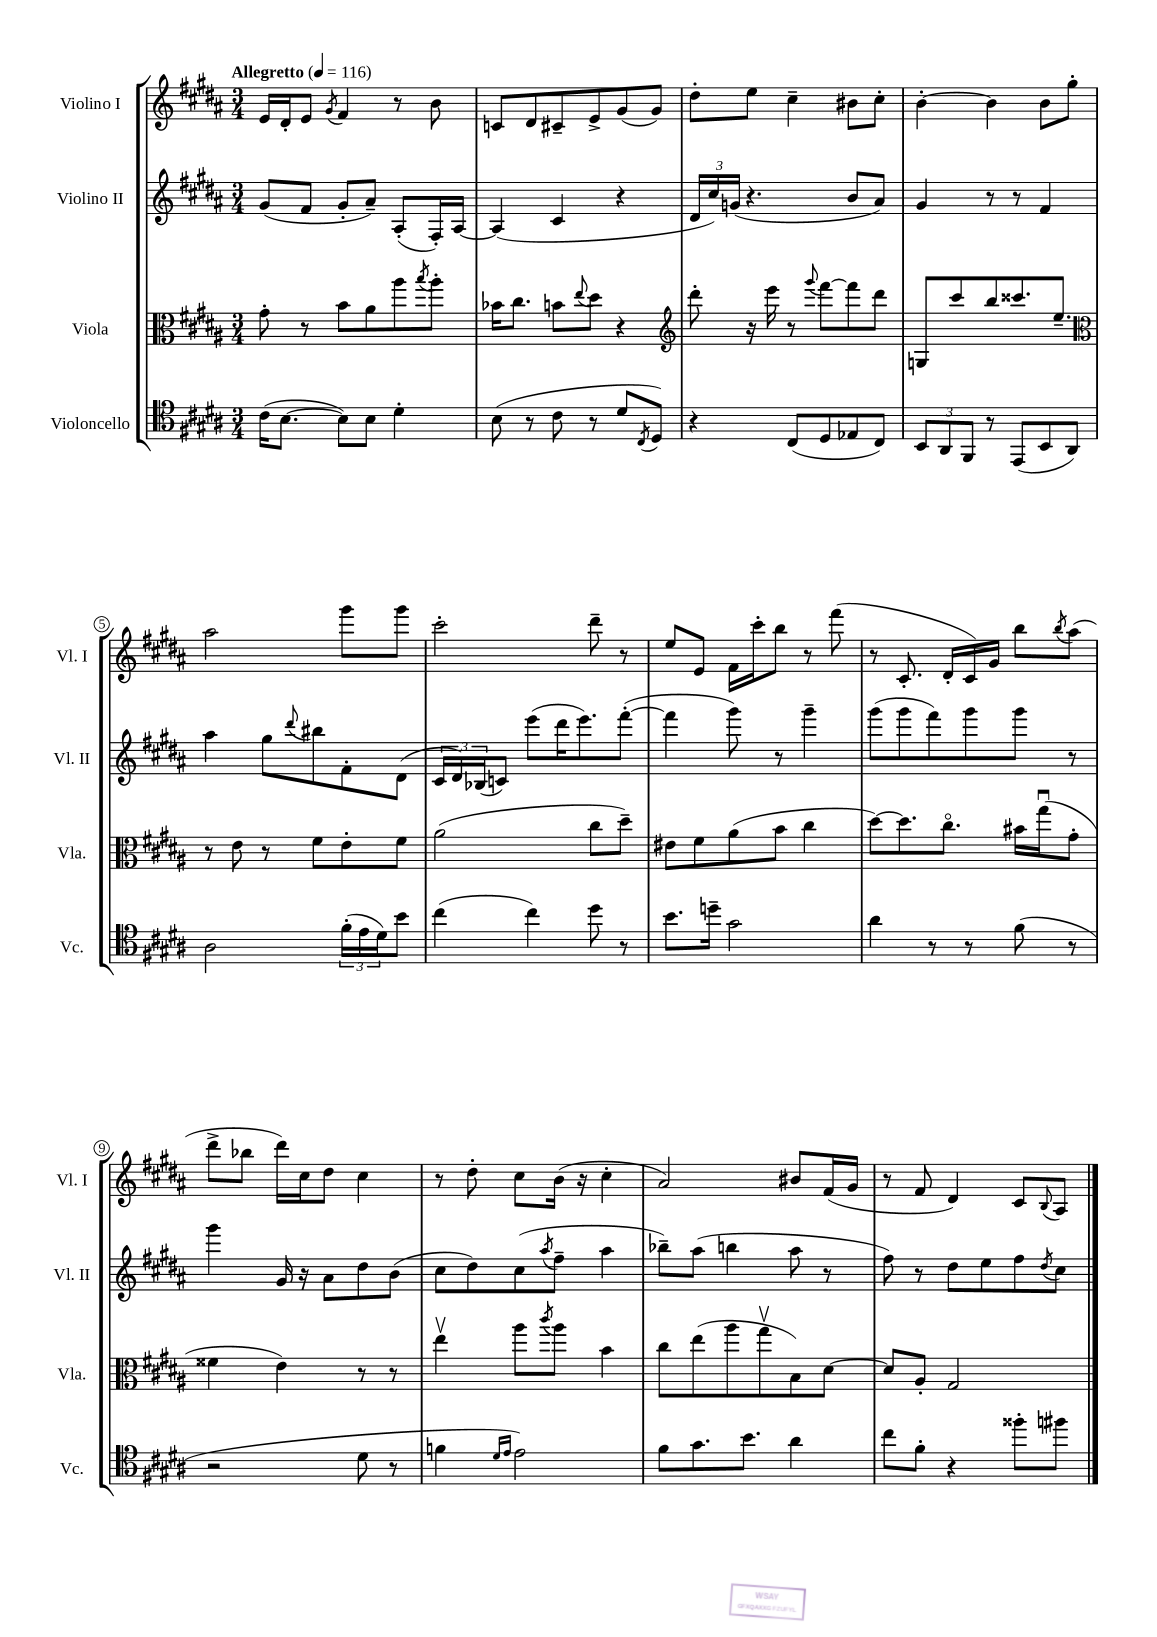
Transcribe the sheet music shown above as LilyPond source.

<<
\new StaffGroup <<
\new Staff = "s0" \with { instrumentName = "Violino I" shortInstrumentName = "Vl. I" } {
    \clef treble \key b \major \numericTimeSignature \time 3/4 \tempo "Allegretto" 4 = 116
    e'16 dis'16-. e'8 \acciaccatura { gis'8 } fis'4 r8 b'8 |
    c'8 dis'8 cis'8-- e'8-> gis'8( gis'8) |
    dis''8-. e''8 cis''4-- bis'8 cis''8-. |
    b'4~-. b'4 b'8 gis''8-. |
    ais''2 gis'''8 gis'''8 |
    cis'''2-. dis'''8-- r8 |
    e''8 e'8 fis'16 cis'''16-. b''8 r8 fis'''8( |
    r8 cis'8.-. dis'16-. cis'16) gis'16 b''8 \acciaccatura { b''8 } ais''8( |
    dis'''8-> bes''8 dis'''16) cis''16 dis''8 cis''4 |
    r8 dis''8-. cis''8 b'16( r16 cis''4-. |
    ais'2) bis'8 fis'16( gis'16 |
    r8 fis'8 dis'4) cis'8 \appoggiatura { b8 } ais8 \bar "|." |
}
\new Staff = "s1" \with { instrumentName = "Violino II" shortInstrumentName = "Vl. II" } {
    \clef treble \key b \major \numericTimeSignature \time 3/4
    gis'8( fis'8 gis'8-. ais'8--) ais8-.( fis16-.) ais16~ |
    ais4( cis'4 r4 |
    \tuplet 3/2 { dis'16 cis''16) g'16( } r4. b'8 ais'8) |
    gis'4 r8 r8 fis'4 |
    ais''4 gis''8 \appoggiatura { dis'''8 } bis''8 fis'8-. dis'8( |
    \tuplet 3/2 { cis'16 dis'16) bes16( } c'8) e'''8( dis'''16 e'''8.) fis'''8~-.( |
    fis'''4 gis'''8) r8 gis'''4-- |
    gis'''8( gis'''8 fis'''8) gis'''8 gis'''8 r8 |
    gis'''4 gis'16 r16 ais'8 dis''8 b'8( |
    cis''8 dis''8) cis''8( \acciaccatura { ais''8 } fis''8-- ais''4 |
    bes''8--) ais''8( b''4 ais''8 r8 |
    fis''8) r8 dis''8 e''8 fis''8 \acciaccatura { dis''8 } cis''8 \bar "|." |
}
\new Staff = "s2" \with { instrumentName = "Viola" shortInstrumentName = "Vla." } {
    \clef alto \key b \major \numericTimeSignature \time 3/4
    gis'8-. r8 b'8 ais'8 ais''8 \acciaccatura { b''8 } ais''8-. |
    bes'16 cis''8. b'8 \appoggiatura { e''8 } dis''8 r4 |
    \clef treble dis'''8-. r16 e'''16 r8 \appoggiatura { gis'''8 } fis'''8~ fis'''8 dis'''8 |
    g8 cis'''8 b''8 cisis'''8. e''8.-- |
    \clef alto r8 e'8 r8 fis'8 e'8-. fis'8 |
    ais'2( cis''8 dis''8--) |
    eis'8 fis'8 ais'8( b'8 cis''4 |
    dis''8~) dis''8. cis''8.\flageolet bis'16 gis''16\downbow( gis'8-. |
    fisis'4 e'4) r8 r8 |
    e''4\upbow ais''8 \acciaccatura { cis'''8 } ais''8 b'4 |
    cis''8 e''8( ais''8 gis''8\upbow b8) dis'8~ |
    dis'8 ais8-. gis2 \bar "|." |
}
\new Staff = "s3" \with { instrumentName = "Violoncello" shortInstrumentName = "Vc." } {
    \clef tenor \key b \major \numericTimeSignature \time 3/4
    cis'16( b8.~ b8) b8 dis'4-. |
    b8( r8 cis'8 r8 dis'8 \acciaccatura { cis8 } dis8) |
    r4 cis8( dis8 ees8 cis8) |
    \tuplet 3/2 { b,8 ais,8 fis,8 } r8 e,8( b,8 ais,8) |
    ais2 \tuplet 3/2 { fis'16-.( e'16 dis'16) } b'8 |
    cis''4( cis''4) dis''8 r8 |
    b'8. d''16-- gis'2 |
    ais'4 r8 r8 fis'8( r8 |
    r2 dis'8 r8 |
    f'4 \grace { dis'16 e'16 } e'2) |
    fis'8 gis'8. b'8. ais'4 |
    cis''8 fis'8-. r4 fisis''8-. fis''8 \bar "|." |
}
>>
>>
\layout { \context { \Score \override BarNumber.stencil = #(make-stencil-circler 0.1 0.3 ly:text-interface::print) } }
